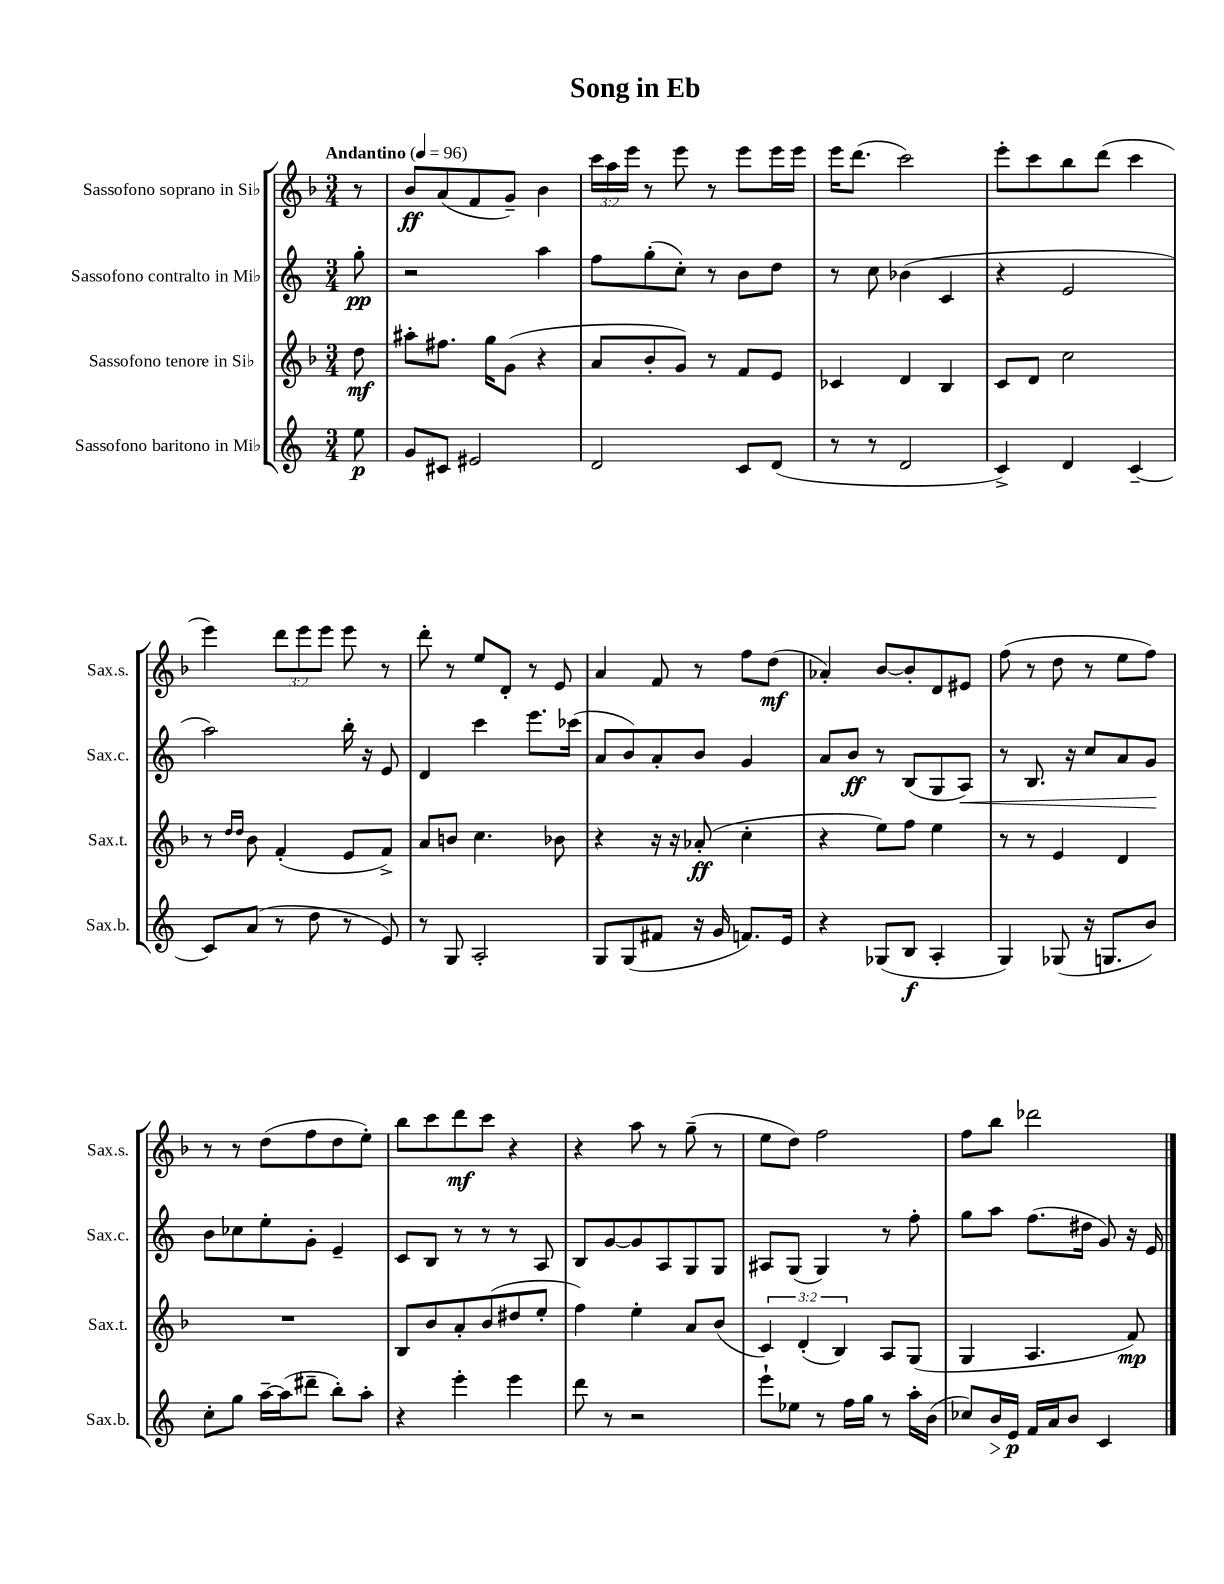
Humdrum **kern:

**kern	**kern	**kern	**kern
*staff4	*staff3	*staff2	*staff1
*clefG2	*clefG2	*clefG2	*clefG2
*k[]	*k[b-]	*k[]	*k[b-]
*M3/4	*M3/4	*M3/4	*M3/4
*MM96	*MM96	*MM96	*MM96
8ee	8dd	8gg'	8r
=	=	=	=
8g	8aa#'	2r	8b-
8c#	8.ff#	.	(8a
2e#	.	.	8f
.	16gg	.	.
.	(8g	.	8g~)
.	4r	4aa	4b-
=	=	=	=
2d	8a	8ff	24ccc
.	.	.	24aa
.	.	.	24eee
.	8b-'	(8gg'	8r
.	8g)	8cc')	8eee
.	8r	8r	8r
8c	8f	8b	8eee
(8d	8e	8dd	16eee
.	.	.	16eee
=	=	=	=
8r	4c-	8r	16eee
.	.	.	(8.ddd
8r	.	8cc	.
2d	4d	(4b-	2ccc)
.	4B-	4c	.
=	=	=	=
4c^)	8c	4r	8eee'
.	8d	.	8ccc
4d	2cc	2e	8bb-
.	.	.	(8ddd
[4c~	.	.	4ccc
=	=	=	=
8c]	8r	2aa)	4eee)
.	16qqdd	.	.
.	16qqdd	.	.
(8a	8b-	.	.
8r	(4f'	.	12ddd
.	.	.	12eee
8dd	.	.	.
.	.	.	12eee
8r	8e	16bb'	8eee
.	.	16r	.
8e)	8f^)	8e	8r
=	=	=	=
8r	8a	4d	8ddd'
8G	8b	.	8r
2A'	4.cc	4ccc	8ee
.	.	.	8d'
.	.	8.eee	8r
.	8b-	.	8e
.	.	(16ccc-	.
=	=	=	=
8G	4r	8a	4a
(8G	.	8b)	.
8f#	16r	8a'	8f
.	16r	.	.
16r	(8a-'	8b	8r
16g	.	.	.
8.f)	4cc'	4g	8ff
.	.	.	(8dd
16e	.	.	.
=	=	=	=
4r	4r	8a	4a-')
.	.	8b	.
(8G-	8ee)	8r	[8b-
8B	8ff	(8B	8b-']
4A'	4ee	8G	8d
.	.	8A)	8e#
=	=	=	=
4G)	8r	8r	(8ff
.	8r	8.B	8r
(8G-	4e	.	8dd
.	.	16r	.
16r	.	8cc	8r
8.G	.	.	.
.	4d	8a	8ee
8b)	.	8g	8ff)
=	=	=	=
8cc'	2.r	8b	8r
8gg	.	8cc-	8r
[16aa~	.	8ee'	(8dd
(16aa]	.	.	.
8ddd#~	.	8g'	8ff
8bb')	.	4e~	8dd
8aa'	.	.	8ee')
=	=	=	=
4r	8B-	8c	8bb-
.	8b-	8B	8ccc
4eee'	8a'	8r	8ddd
.	(8b-	8r	8ccc
4eee	8dd#	8r	4r
.	8ee'	8A	.
=	=	=	=
8ddd	4ff)	8B	4r
8r	.	[8g	.
2r	4ee'	8g]	8aa
.	.	8A	8r
.	8a	8G	(8gg~
.	(8b-	8G	8r
=	=	=	=
8eee`	6c)	8A#	8ee
8ee-	.	(8G	8dd)
.	(6d'	.	.
8r	.	4G)	2ff
.	6B-)	.	.
16ff	.	.	.
16gg	.	.	.
8r	8A	8r	.
16aa'	(8G	8ff'	.
(16b	.	.	.
=	=	=	=
8cc-)	4G	8gg	8ff
16b	.	8aa	8bb-
16e	.	.	.
16f	4.A	(8.ff	2ddd-
16a	.	.	.
8b	.	.	.
.	.	16dd#	.
4c	.	8g)	.
.	8f)	16r	.
.	.	16e	.
==	==	==	==
*-	*-	*-	*-
